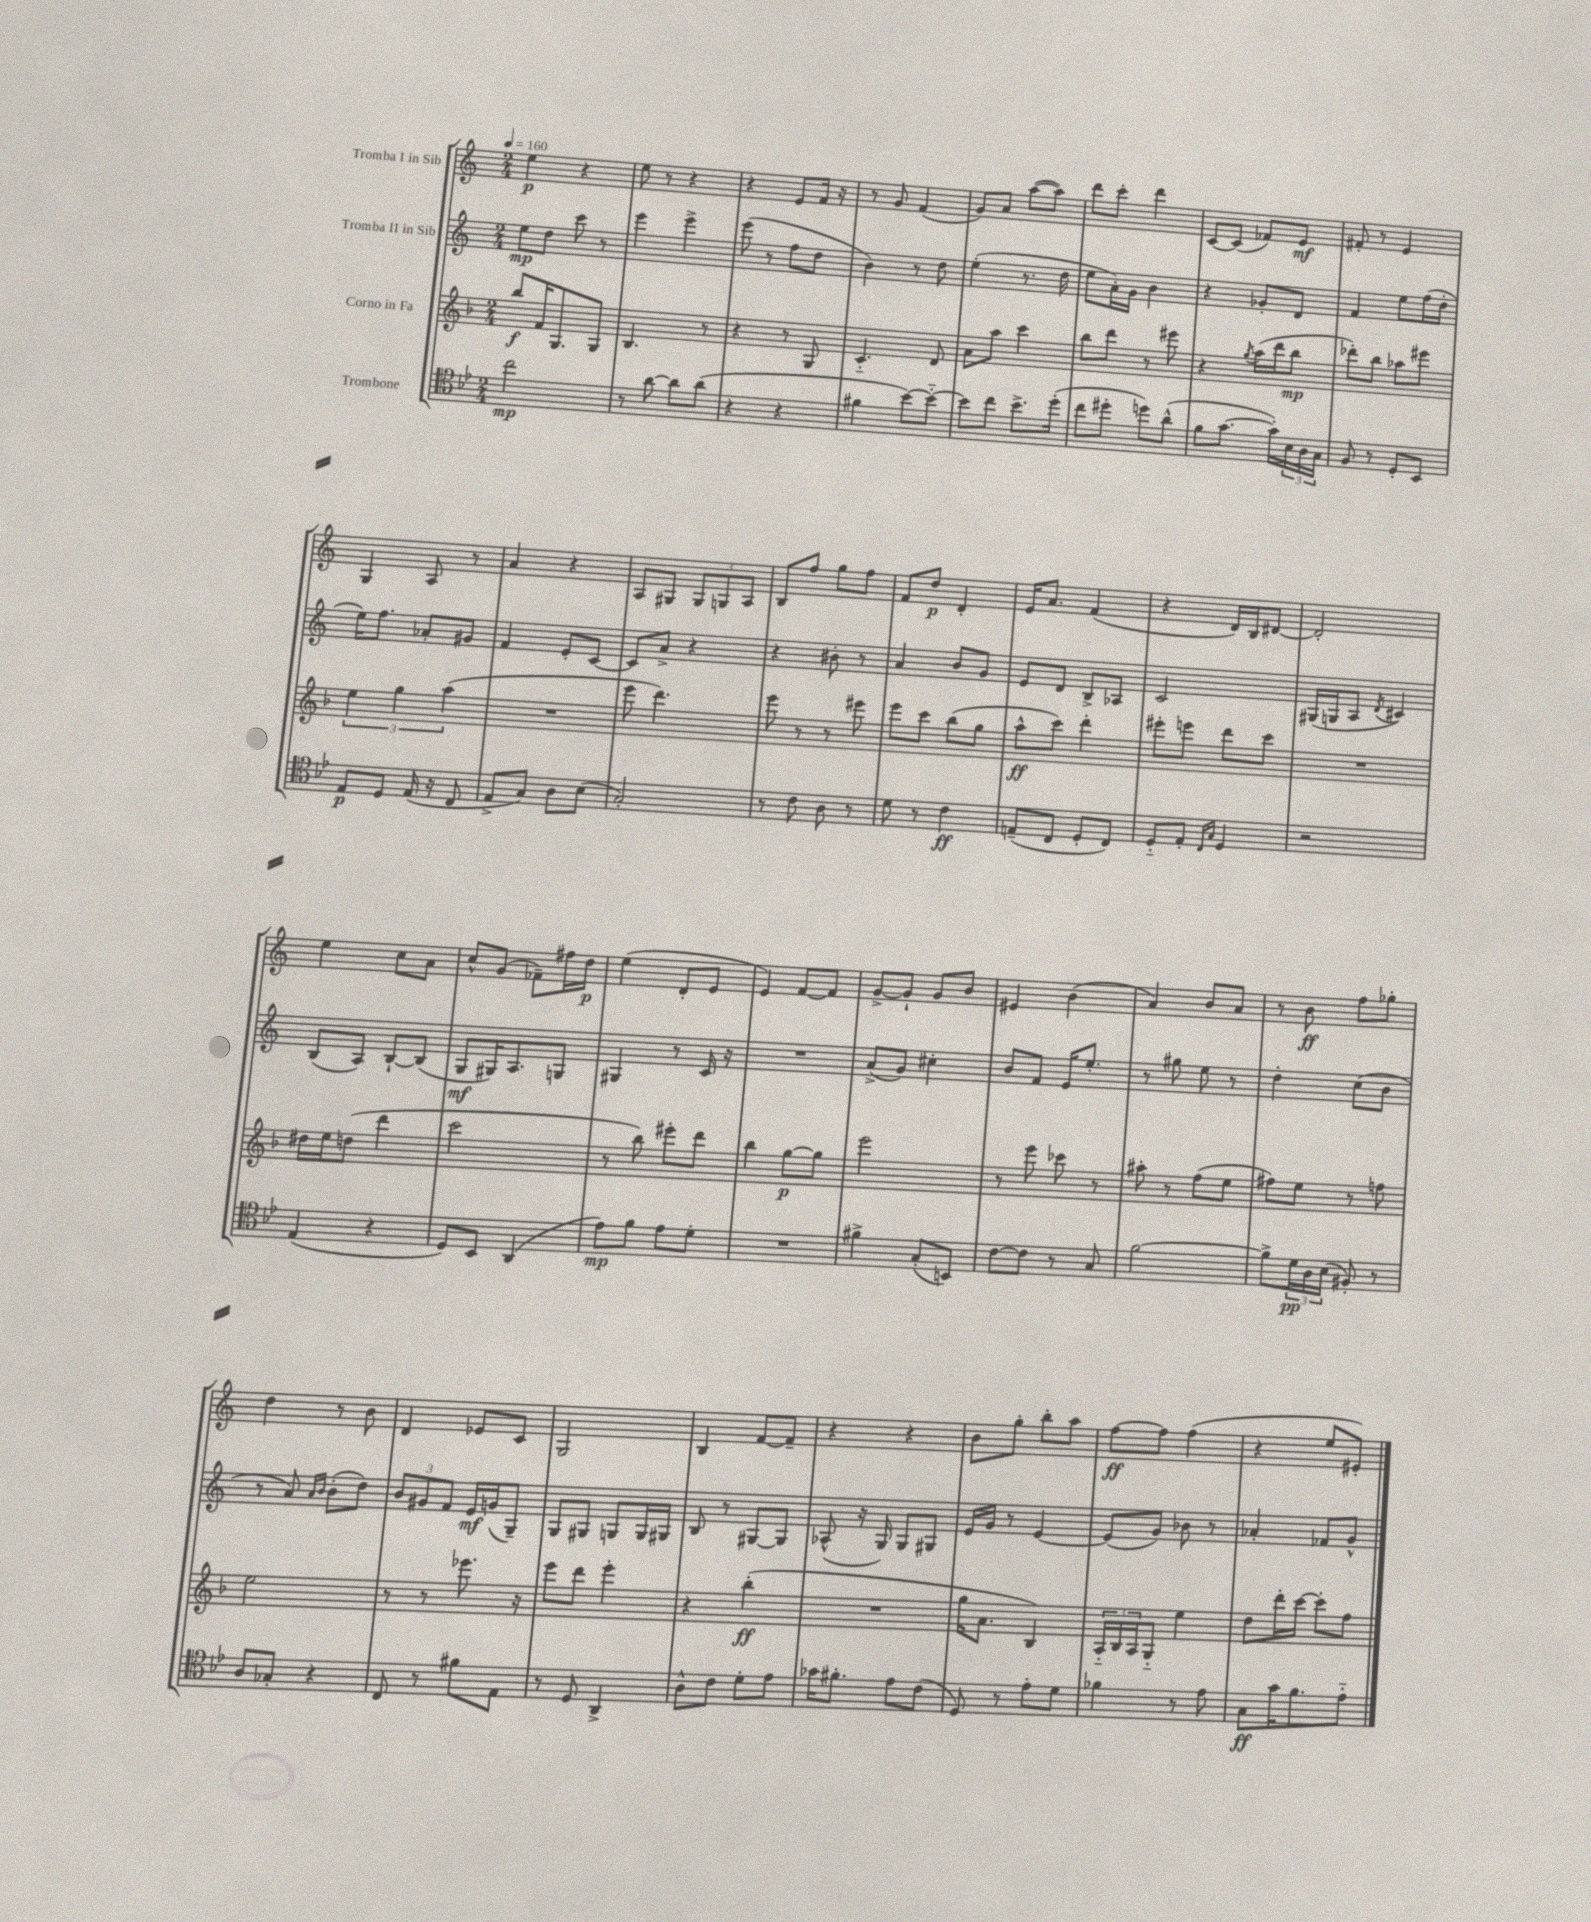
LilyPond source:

<<
\new StaffGroup <<
\new Staff = "s0" \with { instrumentName = "Tromba I in Sib" } {
    \clef treble \key c \major \numericTimeSignature \time 2/4 \tempo 4 = 160
    e''4\p r4 |
    e''8 r8 r4 |
    r4 e'8 f'16 r16 |
    r8 g'8 f'4( |
    g'8) a'8 a''8~( a''8) |
    d'''8 c'''8-. d'''4 |
    c'8~ c'8( fes'8) e'8\mf |
    fis'8-. r8 e'4 |
    g4 a8 r8 |
    a'4 r4 |
    a8 gis8 \tuplet 3/2 { gis8 g8 a8 } |
    b8 f''8 g''8 f''8 |
    f'8 d''8\p d'4-. |
    e'16 a'8. f'4( |
    r4 d'16) b16 dis'8~ |
    dis'2-. |
    e''4 c''8 a'8 |
    c''8-^ g'8( fes'8--) fis''16 d''16\p |
    e''4( d'8-. e'8 |
    e'4) f'8~ f'8 |
    g'8~-> g'8-! g'8 b'8 |
    eis'4 b'4( |
    a'4) b'8 a'8 |
    r8 b'8\ff f''8 ges''8-. |
    d''4 r8 b'8 |
    d'4 ees'8 c'8 |
    g2 |
    b4 f'8~ f'8-- |
    r4 r4 |
    b'8 g''8-. b''8-. a''8 |
    f''8~\ff f''8 f''4( |
    r4 e''8 eis'8-.) \bar "|." |
}
\new Staff = "s1" \with { instrumentName = "Tromba II in Sib" } {
    \clef treble \key c \major \numericTimeSignature \time 2/4
    e''8\mp d''8 c'''8 r8 |
    e'''4 e'''4-> |
    e'''8( r8 f''8 d''8 |
    b'4) r8 d''8 |
    e''4-.( r8. d''16 |
    e''8 a'16-.) g'16 b'4 |
    r4 ges'8-. d'8 |
    f'4 e''8 f''16( d''16-. |
    e''16) f''8. aes'8-. gis'8 |
    f'4 e'8-. c'8~ |
    c'8 a'8-> r4 |
    r4 bis'8-. r8 |
    a'4 b'8 g'8 |
    e'8 d'8 b8-> aes8 |
    c'2 |
    gis16( g16 a8 \acciaccatura { d'8 } cis'4) |
    b8( a8) b8~-! b8( |
    g8\mf gis16) a8. g8 |
    gis4 r8 c'16 r16 |
    R2 |
    a'8->( g'8) cis''4-. |
    b'8 f'8 e'16 e''8.-. |
    r8 gis''8 e''8 r8 |
    d''4-. c''8( b'8 |
    r8 a'8) \grace { a'16 b'16 } b'8-.( d''8) |
    \tuplet 3/2 { b'8 gis'8 f'8 } e'16\mf g'16( g8--) |
    g8 gis8 g8 g16 gis16 |
    b8 r8 gis8~ gis8 |
    aes8-^( r16 g16) g8 gis8 |
    e'16 g'16 r8 e'4~ |
    e'8( g'8) bes'8 r8 |
    aes'4-. fes'8 g'8-^ \bar "|." |
}
\new Staff = "s2" \with { instrumentName = "Corno in Fa" } {
    \clef treble \key f \major \numericTimeSignature \time 2/4
    bes''8\f f'16 g8. g8 |
    bes4. r8 |
    r4 r8 g8 |
    c'4.-_ d'8 |
    a'8 a''8 c'''4 |
    bes''8 d'''8 r8 eis'''8 |
    r4 \acciaccatura { g''8 } a''16( d'''16 bes''8\mp |
    des'''8-.) bes''8 aes''8 eis'''8 |
    \tuplet 3/2 { e''4 g''4 a''4( } |
    R2 |
    e'''8 d'''4.) |
    e'''8 r8 r8 eis'''8 |
    e'''8 c'''8 bes''8( g''8 |
    a''8-^\ff c'''8) d'''4-. |
    eis'''8-. e'''8 d'''8 c'''8 |
    R2 |
    dis''16 e''16 d''8( d'''4 |
    c'''2 |
    r8 bes''8) eis'''8-. d'''8 |
    bes''4 g''8~\p g''8 |
    e'''2 |
    r8 e'''8 ces'''8 r8 |
    ais''8-. r8 f''8( e''8 |
    fis''8) e''8 r8 f''8 |
    e''2 |
    r8 r8 ees'''8. r16 |
    e'''8 d'''8 e'''4-. |
    r4 bes''4-.\ff( |
    R2 |
    g''16 a'8. bes4) |
    \tuplet 3/2 { a16-_ bes16 a16 } g8-_ e''4 |
    d''8 d'''16-. c'''16~ c'''8-. f''8 \bar "|." |
}
\new Staff = "s3" \with { instrumentName = "Trombone" } {
    \clef tenor \key bes \major \numericTimeSignature \time 2/4
    c''2\mp |
    r8 a'8~ a'8 a'8( |
    r4 r4 |
    fis'4 bes'8~) bes'8~-_ |
    bes'8 c''8 bes'8.-> d''16-.( |
    c''8 dis''8-. d''8) a'8-^( |
    f'8 g'8.~ g'16-.) \tuplet 3/2 { bes16 a16 g16 } |
    f8 r8 d8-. bes,8 |
    ees8\p d8 ees16( r16 c8 |
    ees8-> g8) a8 bes8( |
    g2-.) |
    r8 c'8 a8 r8 |
    d'8 r8 c'4\ff |
    e8--( c8 d8-. c8) |
    d8-_ ees8-. \grace { c16 g16 } d4 |
    r2 |
    ees4( r4 |
    d8) bes,8 a,4( |
    ees'8\mp) f'8 ees'8 d'8-. |
    R2 |
    fis'4-> g8-.( b,8) |
    c'8~ c'8 r8 g8 |
    f'2~ |
    f'8-> \tuplet 3/2 { d'16\pp a16 bes16( } fis8-.) r8 |
    a8 ges8-. r4 |
    c8 r8 fis'8 ees8 |
    r8 d8 a,4-> |
    a8-^ c'8 d'8-. ees'8 |
    ges'16 fis'8.-. ees'8 c'8( |
    d8) r8 ees'8-. d'8 |
    fes'4 r8 ees'8 |
    g8\ff g'16 f'8. ees'8-_ \bar "|." |
}
>>
>>
\layout { \context { \Score \remove "Bar_number_engraver" } }
